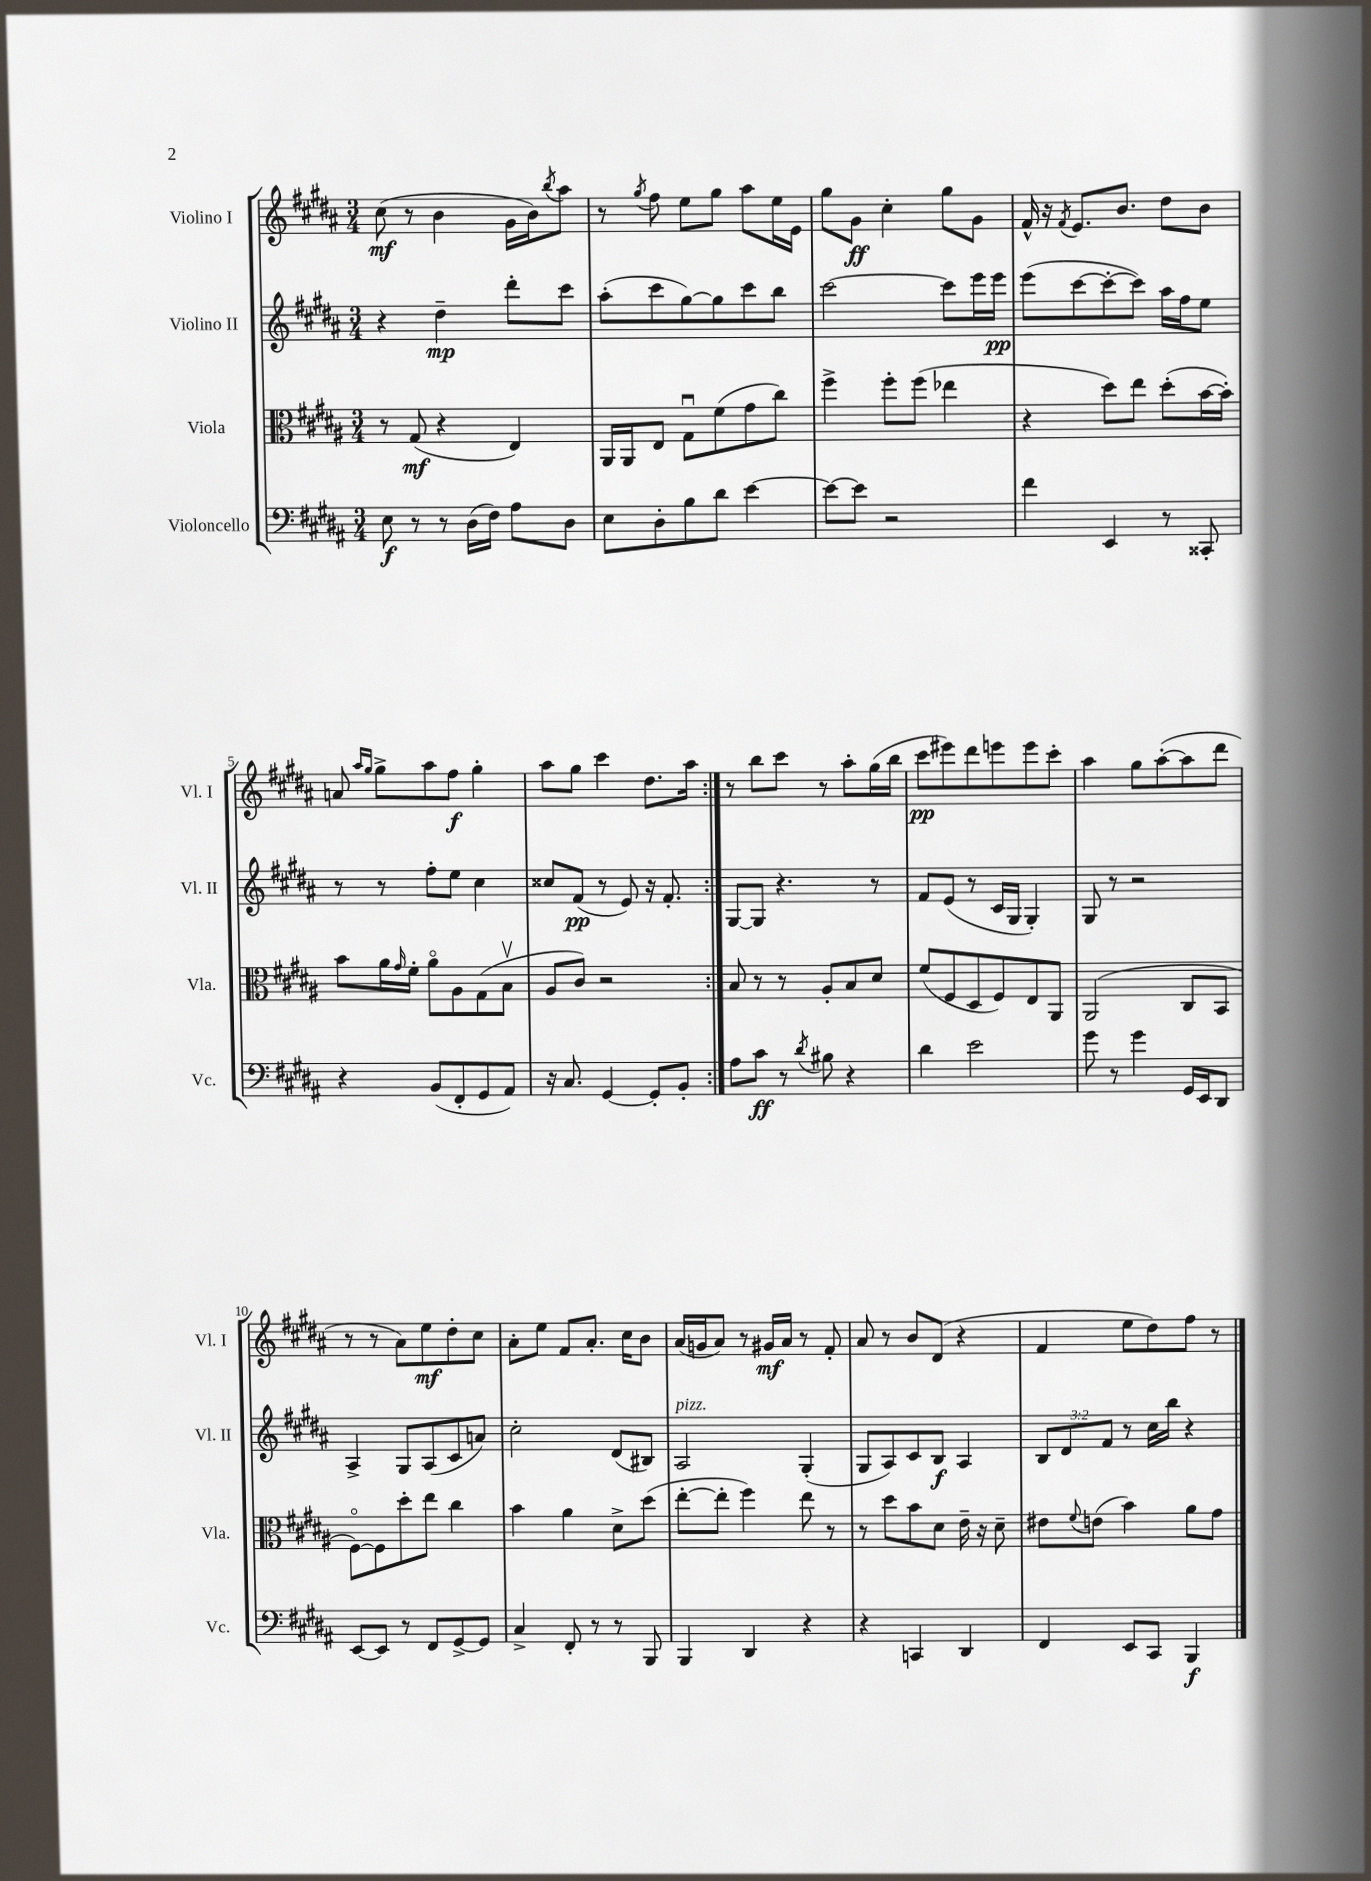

**kern	**dynam	**kern	**dynam	**kern	**dynam	**kern	**dynam
*part4	*part4	*part3	*part3	*part2	*part2	*part1	*part1
*staff4	*staff4	*staff3	*staff3	*staff2	*staff2	*staff1	*staff1
*I"Violoncello	*	*I"Viola	*	*I"Violino II	*	*I"Violino I	*
*I'Vc.	*	*I'Vla.	*	*I'Vl. II	*	*I'Vl. I	*
*clefF4	*	*clefC3	*	*clefG2	*	*clefG2	*
*k[f#c#g#d#a#]	*	*k[f#c#g#d#a#]	*	*k[f#c#g#d#a#]	*	*k[f#c#g#d#a#]	*
*M3/4	*	*M3/4	*	*M3/4	*	*M3/4	*
=1	=1	=1	=1	=1	=1	=1	=1
8E\	f	8r	.	4r	.	(8cc#\	mf
8r	.	(8G#/	mf	.	.	8r	.
8r	.	4r	.	4dd#~\	mp	4b\	.
(16D#\LL	.	.	.	.	.	.	.
16F#\JJ)	.	.	.	.	.	.	.
8A#\L	.	4E/)	.	8ddd#'\L	.	16g#\LL	.
.	.	.	.	.	.	16b\J)	.
.	.	.	.	.	.	8qbb/	.
8D#\J	.	.	.	8ccc#\J	.	8aa#\J	.
=2	=2	=2	=2	=2	=2	=2	=2
8E\L	.	16AA#/LL	.	(8aa#'\L	.	8r	.
.	.	16AA#/J	.	.	.	.	.
.	.	.	.	.	.	8qgg#/	.
8D#'\	.	8E/J	.	8ccc#\	.	8ff#\	.
8B\	.	8G#u\L	.	[8gg#\)	.	8ee\L	.
8d#\J	.	(8f#\	.	8gg#\]	.	8gg#\J	.
[4e\	.	8g#\	.	8ccc#\	.	8aa#\L	.
.	.	8cc#\J)	.	8bb\J	.	16ee\L	.
.	.	.	.	.	.	16e\JJ	.
=3	=3	=3	=3	=3	=3	=3	=3
8e\L_	.	4ff#^\	.	[2ccc#\	.	8gg#\L	.
8e\J]	.	.	.	.	.	8g#\J	ff
2r	.	8ff#'\L	.	.	.	4cc#'\	.
.	.	(8ff#\J	.	.	.	.	.
.	.	4ee-X\	.	8ccc#\L]	.	8gg#\L	.
.	.	.	.	16eee\L	.	8g#\J	.
.	.	.	.	16eee\JJ	pp	.	.
=4	=4	=4	=4	=4	=4	=4	=4
4f#\	.	4r	.	(8eee\L	.	16f#^^/	.
.	.	.	.	.	.	16r	.
.	.	.	.	.	.	8qf#/	.
.	.	.	.	[8ccc#\	.	8.e/L	.
4EE/	.	8dd#\L)	.	8ccc#'\_	.	.	.
.	.	.	.	.	.	8.b/J	.
.	.	8ee\J	.	8ccc#\J])	.	.	.
8r	.	(8dd#'\L	.	16aa#\LL	.	8dd#\L	.
.	.	.	.	16ff#\J	.	.	.
8CC##X'/	.	[16b\L	.	8ee\J	.	8b\J	.
.	.	16b'\JJ])	.	.	.	.	.
!!LO:LB:g=z
=5	=5	=5	=5	=5	=5	=5	=5
4r	.	8b\L	.	8r	.	8an/	.
.	.	.	.	.	.	16qqaa#/LL	.
.	.	.	.	.	.	16qqgg#/JJ	.
.	.	16a#\L	.	8r	.	8gg#^\L	.
.	.	16qqg#/	.	.	.	.	.
.	.	16f#'\JJ	.	.	.	.	.
(8BB/L	.	8a#\L	.	8ff#'\L	.	8aa#\	.
8FF#'/	.	8A#\	.	8ee\J	.	8ff#\J	f
8GG#/	.	(8G#\	.	4cc#\	.	4gg#'\	.
8AA#/J)	.	8Bv\J	.	.	.	.	.
=6	=6	=6	=6	=6	=6	=6	=6
16r	.	8A#/L	.	8cc##X/L	.	8aa#\L	.
8.C#/	.	.	.	.	.	.	.
.	.	8c#/J)	.	(8f#/J	pp	8gg#\J	.
[4GG#/	.	2r	.	8r	.	4ccc#\	.
.	.	.	.	8e/)	.	.	.
8GG#'/L]	.	.	.	16r	.	8.dd#\L	.
.	.	.	.	8.f#'/	.	.	.
8BB'/J	.	.	.	.	.	.	.
.	.	.	.	.	.	16aa#\Jk	.
=7:|!	=7:|!	=7:|!	=7:|!	=7:|!	=7:|!	=7:|!	=7:|!
8A#\L	.	8B/	.	[8G#/L	.	8r	.
8c#\J	ff	8r	.	8G#/J]	.	8bb\L	.
8r	.	8r	.	4.r	.	8ccc#\J	.
8qd#/	.	.	.	.	.	.	.
8B#X\	.	8A#'/L	.	.	.	8r	.
4r	.	8B/	.	.	.	8aa#'\L	.
.	.	8d#/J	.	8r	.	(16gg#\L	.
.	.	.	.	.	.	16bb\JJ	.
=8	=8	=8	=8	=8	=8	=8	=8
4d#\	.	(8f#/L	.	8f#/L	.	8ccc#\L	pp
.	.	8F#/	.	(8e/J	.	8eee#X\)	.
2e\	.	8D#/	.	8r	.	8ddd#\	.
.	.	8F#/)	.	16c#/LL	.	8eeen\	.
.	.	.	.	16G#/JJ	.	.	.
.	.	8E/	.	4G#'/)	.	8eee\	.
.	.	8AA#/J	.	.	.	8ccc#'\J	.
=9	=9	=9	=9	=9	=9	=9	=9
8g#\	.	(2AA#/	.	8G#/	.	4aa#\	.
8r	.	.	.	8r	.	.	.
4g#\	.	.	.	2r	.	8gg#\L	.
.	.	.	.	.	.	([8aa#'\	.
16GG#/LL	.	8C#/L	.	.	.	8aa#\]	.
16EE/J	.	.	.	.	.	.	.
8DD#/J	.	8BB/J	.	.	.	8ddd#\J	.
!!LO:LB:g=z
=10	=10	=10	=10	=10	=10	=10	=10
[8EE/L	.	[8F#\L)	.	4A#^/	.	8r	.
8EE/J]	.	8F#\]	.	.	.	8r	.
8r	.	8dd#'\	.	8G#/L	.	8a#\L)	.
8FF#/L	.	8ee\J	.	(8A#/	.	8ee\	mf
[8GG#^/	.	4cc#\	.	8c#/	.	8dd#'\	.
8GG#/J]	.	.	.	8an/J)	.	8cc#\J	.
=11	=11	=11	=11	=11	=11	=11	=11
4C#^/	.	4b\	.	2cc#'\	.	8a#'\L	.
.	.	.	.	.	.	8ee\J	.
8FF#'/	.	4a#\	.	.	.	8f#/L	.
8r	.	.	.	.	.	8.a#'/J	.
8r	.	8d#^\L	.	(8d#/L	.	.	.
.	.	.	.	.	.	16cc#\KL	.
8BBB/	.	(8dd#\J	.	8B#X/J)	.	8b\J	.
=12	=12	=12	=12	=12	=12	=12	=12
!	!	!	!	!LO:TX:a:i:t=pizz.	!	!	!
4BBB/	.	[8ee'\L	.	2A#/	.	(16a#/LL	.
.	.	.	.	.	.	16gn/J	.
.	.	8ee'\J]	.	.	.	8a#/J)	.
4DD#/	.	4ff#\)	.	.	.	8r	.
.	.	.	.	.	.	16g#X/LL	mf
.	.	.	.	.	.	16a#/JJ	.
4r	.	8ee\	.	(4G#'/	.	8r	.
.	.	8r	.	.	.	8f#'/	.
=13	=13	=13	=13	=13	=13	=13	=13
4r	.	8r	.	8G#/L	.	8a#/	.
.	.	8dd#\L	.	8A#/)	.	8r	.
4CCn/	.	8b\	.	8c#/	.	8b/L	.
.	.	8d#\J	.	8B/J	f	(8d#/J	.
4DD#/	.	16e~\	.	4A#/	.	4r	.
.	.	16r	.	.	.	.	.
.	.	8d#~\	.	.	.	.	.
=14	=14	=14	=14	=14	=14	=14	=14
4FF#/	.	8e#X\L	.	12B/L	.	4f#/	.
.	.	.	.	12d#/	.	.	.
.	.	8qqf#/	.	.	.	.	.
.	.	(8en\J	.	.	.	.	.
.	.	.	.	12f#/J	.	.	.
8EE/L	.	4b\)	.	8r	.	8ee\L	.
8CC#/J	.	.	.	16cc#\LL	.	8dd#\)	.
.	.	.	.	16bb\JJ	.	.	.
4BBB/	f	8a#\L	.	4r	.	8ff#\J	.
.	.	8g#\J	.	.	.	8r	.
==	==	==	==	==	==	==	==
*-	*-	*-	*-	*-	*-	*-	*-
